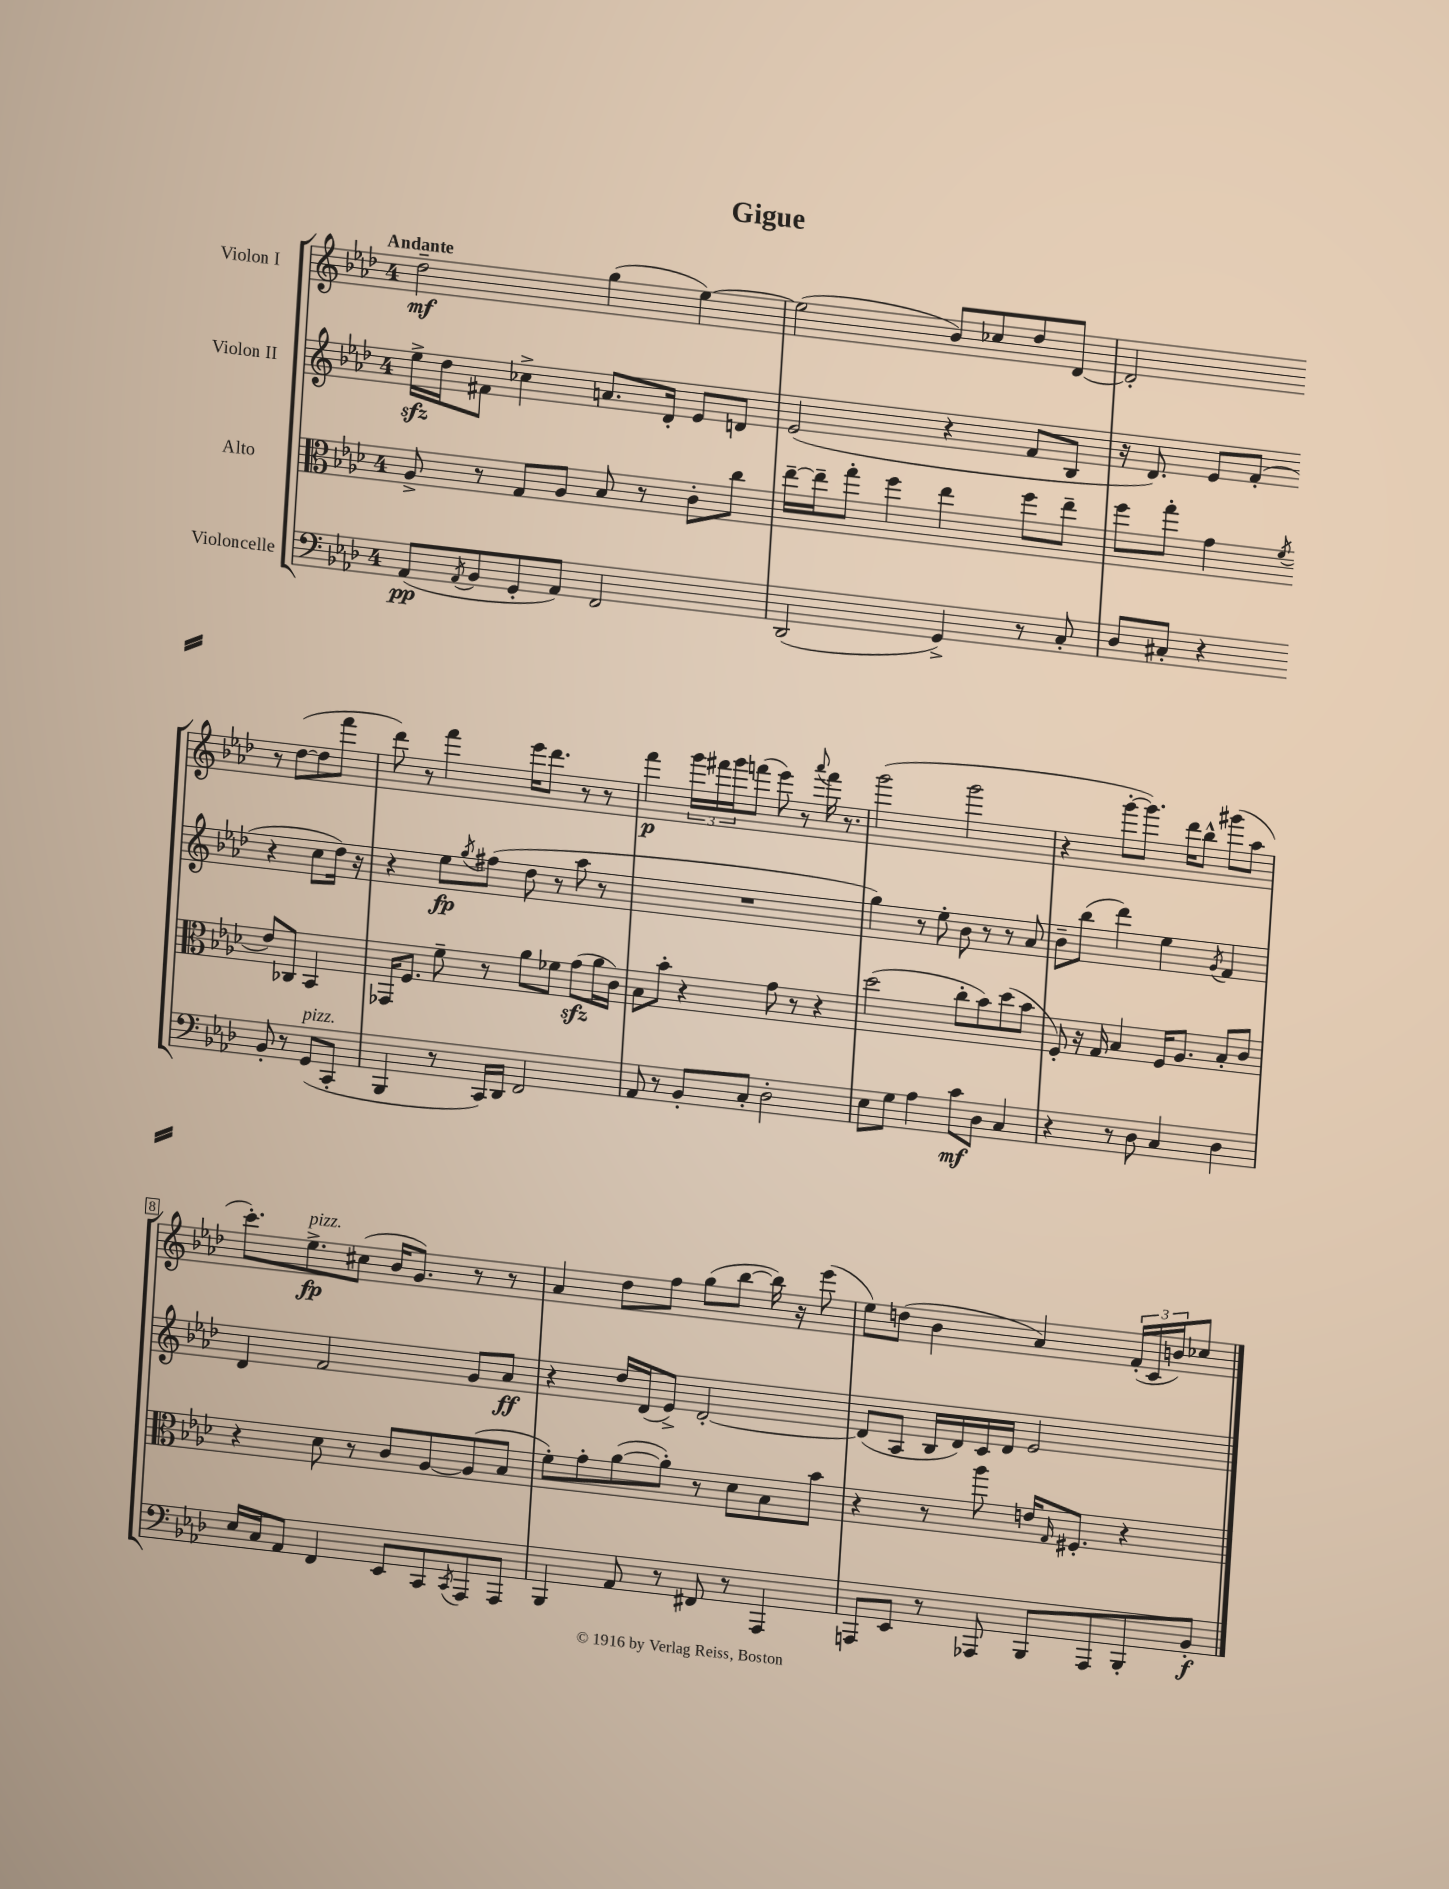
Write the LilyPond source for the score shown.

\header { title = "Gigue" }
<<
\new StaffGroup <<
\new Staff = "s0" \with { instrumentName = "Violon I" } {
    \clef treble \key aes \major \once \override Staff.TimeSignature.style = #'single-digit \time 4/4 \tempo "Andante"
    des''2--\mf g''4( ees''4~) |
    ees''2( bes'8) ces''8 des''8 des'8~ |
    des'2-. r8 des''8~( des''8 f'''8 |
    des'''8) r8 f'''4 ees'''16 des'''8. r8 r8 |
    f'''4\p \tuplet 3/2 { g'''16 fis'''16 g'''16 } f'''8( ees'''8) r8 \appoggiatura { aes'''8 } f'''16 r8. |
    g'''2( g'''2 |
    r4 g'''8~-. g'''8.) des'''16 bes''8-^ gis'''8( aes''8 |
    c'''8.-.) ees''8.->\fp^\markup { \italic "pizz." } cis''8( bes'16 g'8.) r8 r8 |
    aes'4 des''8 f''8 g''8( bes''8~ bes''16) r16 ees'''8( |
    ees''8) d''8( bes'4 aes'4) \tuplet 3/2 { f'16-.( c'16 b'16) } ces''8 \bar "|." |
}
\new Staff = "s1" \with { instrumentName = "Violon II" } {
    \clef treble \key aes \major \once \override Staff.TimeSignature.style = #'single-digit \time 4/4
    ees''16->\sfz des''16 fis'8 ces''4-> a'8. des'16-. ees'8 d'8 |
    ees'2( r4 f'8 bes8 |
    r16 des'8.) ees'8 f'8-.( r4 c''8 des''16) r16 |
    r4 ees''8\fp \acciaccatura { g''8 } fis''8( des''8 r8 aes''8 r8 |
    R1 |
    g''4) r8 ees''8-. bes'8 r8 r8 aes'8 |
    bes'8-- bes''8( des'''4) ees''4 \acciaccatura { g'8 } f'4 |
    des'4 f'2 g'8 aes'8\ff |
    r4 des''16 des'16( ees'8->) des'2~-. |
    des'8( aes8 bes16 des'16) c'16 des'16 ees'2 \bar "|." |
}
\new Staff = "s2" \with { instrumentName = "Alto" } {
    \clef alto \key aes \major \once \override Staff.TimeSignature.style = #'single-digit \time 4/4
    aes8-> r8 g8 aes8 bes8 r8 c'8-. c''8 |
    ees''16~-- ees''16-- g''8-. f''4 ees''4 f''8 ees''8-- |
    f''8 g''8-. g'4 \acciaccatura { f'8 } ees'8 ces8 bes,4 |
    ges,16 f8. f'8-- r8 aes'8 fes'8 g'8\sfz( aes'16 c'16) |
    bes8 bes'8-. r4 g'8 r8 r4 |
    des''2( c''8-. bes'8) des''8( bes'8 |
    f8-.) r16 g16 bes4 f16 aes8. bes8-. c'8 |
    r4 des'8 r8 c'8 aes8~ aes8( bes8 |
    f'8-.) g'8-. aes'8~( aes'8-.) r8 des'8 bes8 bes'8 |
    r4 r8 aes''8 e'16 \grace { g16 } fis8.-. r4 \bar "|." |
}
\new Staff = "s3" \with { instrumentName = "Violoncelle" } {
    \clef bass \key aes \major \once \override Staff.TimeSignature.style = #'single-digit \time 4/4
    aes,8\pp( \acciaccatura { aes,8 } bes,8 g,8-. aes,8) f,2 |
    des,2( g,4->) r8 c8-. |
    des8 cis8-. r4 bes,8-. r8 g,8^\markup { \italic "pizz." }( c,8-. |
    bes,,4 r8 c,16) des,16 f,2 |
    aes,8 r8 bes,8-. c8-. des2-. |
    ees8 g8 aes4 c'8\mf des8 c4 |
    r4 r8 des8 c4 des4 |
    ees16 c16 aes,8 f,4 ees,8 c,8 \acciaccatura { c,8 } aes,,8 aes,,8 |
    bes,,4 aes,8 r8 fis,8 r8 aes,,4 |
    a,,8 ees,8 r8 aes,,8 bes,,8 aes,,8 bes,,8-. bes,8-.\f \bar "|." |
}
>>
>>
\layout { \context { \Score \override BarNumber.stencil = #(make-stencil-boxer 0.1 0.3 ly:text-interface::print) } }
